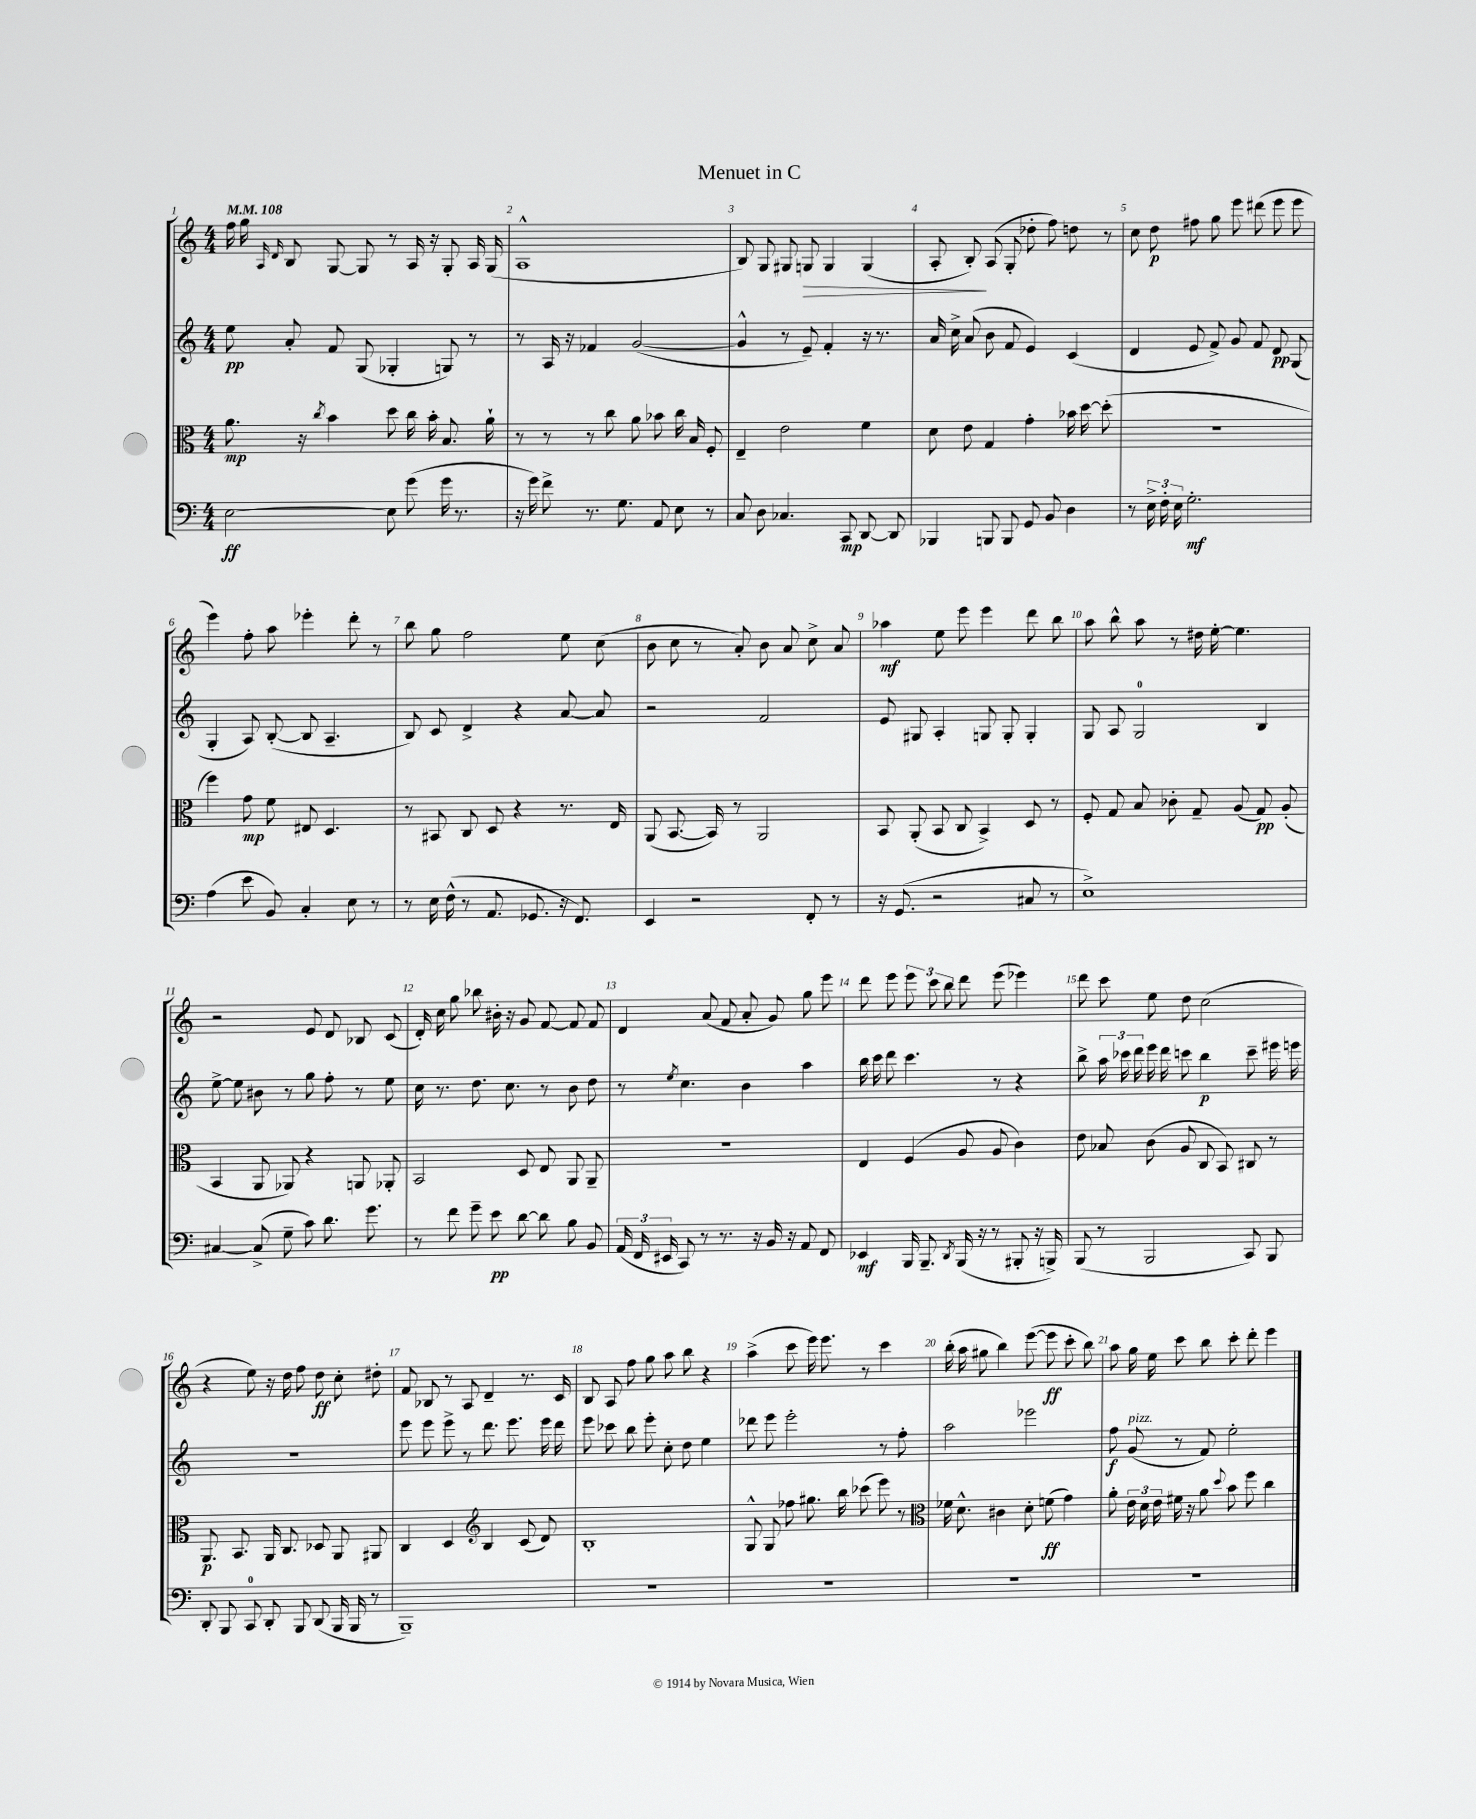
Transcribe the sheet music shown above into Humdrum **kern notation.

**kern	**kern	**kern	**kern
*staff4	*staff3	*staff2	*staff1
*clefF4	*clefC3	*clefG2	*clefG2
*k[]	*k[]	*k[]	*k[]
*M4/4	*M4/4	*M4/4	*M4/4
*MM108	*MM108	*MM108	*MM108
[2E	8.a	8ee	16ff
.	.	.	16gg
.	.	.	16qqA
.	.	.	16qqd
.	.	8a'	8B
.	16r	.	.
.	8qcc	.	.
.	4b	8f	[8G
.	.	(8G	8G]
8E]	8dd	4G-'	8r
(8g	16cc	.	16A
.	16b'	.	16r
16g	8.B	8G)	8G'
8.r	.	.	.
.	.	8r	16A
.	16a`	.	(16G
=	=	=	=
16r	8r	8r	1A^^
16g)	.	.	.
8f^	8r	16A	.
.	.	16r	.
8.r	8r	4f-	.
.	8cc	.	.
8.G	.	.	.
.	8a	([2g	.
8AA	8b-	.	.
8E	16cc	.	.
.	16B	.	.
8r	8F'	.	.
=	=	=	=
8C	4E~	4g^^]	8B)
8D	.	.	8G
4.C-	2e	8r	8G#
.	.	8e~)	8G
.	.	4f'	4G
8CC	.	.	.
[8DD	4f	16r	(4G
.	.	8.r	.
8DD]	.	.	.
=	=	=	=
4BBB-	8d	16a	8A'
.	.	16cc^	.
.	8e	(8a	8B')
8BBB	4G	8b	(8A
8BBB	.	8f	8G'
8GG	4g'	4e)	8dd-'
8BB	.	.	8ff)
4D	16b-	(4c	8dd
.	[16dd	.	.
.	(8dd']	.	8r
=	=	=	=
8r	1r	4d	8cc
24E^	.	.	8dd
24F'	.	.	.
24E	.	.	.
2.G'	.	8e	8ff#
.	.	8f^)	8gg
.	.	8g	8eee
.	.	8f	(8ddd#
.	.	8d	8eee
.	.	(8G	8eee
=	=	=	=
(4A	4ff)	4G'	4eee)
8e	8g	8A)	8ff'
8BB)	8f	([8B'	8aa
4C'	8E#	8B]	4eee-'
.	4.D	4.A~	.
8E	.	.	8ddd'
8r	.	.	8r
=	=	=	=
8r	8r	8B)	8bb
16E	8BB#	8c	8gg
(16F^^	.	.	.
8r	8C	4d^	2ff
8.AA	8D	.	.
.	4r	4r	.
8.GG-	.	.	.
16r	8.r	[8a	8ee
8.FF)	.	.	.
.	.	8a]	(8cc
.	16E	.	.
=	=	=	=
4EE	(8AA	2r	8b
.	[8.BB	.	8cc
2r	.	.	8r
.	16BB])	.	.
.	8r	.	8a')
.	2AA	2f	8b
.	.	.	8a
8FF'	.	.	8cc^
8r	.	.	8a
=	=	=	=
16r	8BB	8e	4aa-
(8.GG	.	.	.
.	(8AA'	8G#	.
2r	8BB	4A'	8ee
.	8C	.	8eee
.	4BB^)	8G	4eee
.	.	8G'	.
8C#	8D	4G'	8ddd
8r	8r	.	8bb
=	=	=	=
1E^)	8F'	8G	8aa
.	8G	8A	8bb^^
.	8B	2G	8aa
.	8c-'	.	8r
.	8G~	.	16dd#
.	.	.	[16ee'
.	(8A	.	4.ee]
.	8G)	4B	.
.	(8A'	.	.
=	=	=	=
[4C#	4BB	[8ee^	2r
.	.	8ee]	.
(8C#^]	8AA	8b#	.
8G~	8AA-)	8r	.
8c)	4r	8gg	8e
8.d	.	8ff'	8d
.	8AA	8r	8B-
8.g	.	.	.
.	8AA-'	8ee	(8c
=	=	=	=
8r	2BB	16cc	16d')
.	.	8.r	16cc
8f	.	.	8gg
8g~	.	8.dd	8bb-
8e	.	.	16b#'
.	.	8.cc	16r
[8d	8D	.	8g
8d]	8E	8r	[8f
8B	8AA	8b	8f]
8BB	8AA~	8dd	8f
=	=	=	=
(24AA	1r	8r	4d
24FF	.	.	.
24EE#	.	.	.
.	.	8qee	.
8CC)	.	4.cc	.
8r	.	.	(8a
8.r	.	.	8f
.	.	4b	8a'
16r	.	.	.
16BB	.	.	8g)
16r	.	.	.
8AA	.	4aa	8gg
8FF	.	.	8eee
=	=	=	=
4EE-	4E	16bb	8ddd
.	.	16ccc	.
.	.	8ddd	8eee
16BBB	(4F	4.ccc	12eee
8.BBB~	.	.	.
.	.	.	12ccc
.	.	.	12bb
8qDD	.	.	.
(16BBB	8A	.	8ddd
16r	.	.	.
8r	8A	8r	(8eee
8BBB#'	4c)	4r	4eee-)
16r	.	.	.
16BBB^)	.	.	.
=	=	=	=
(8BBB	8e	8bb^	8ddd
8r	8B-	24aa	8ccc
.	.	24ccc-	.
.	.	24ddd	.
2BBB	(8c	16eee	8ee
.	.	16ddd	.
.	8A	8ccc	8dd
.	8C	4bb	(2cc
.	8BB)	.	.
8CC)	8C#	8ccc~	.
8BBB	8r	16eee#	.
.	.	16eee	.
=	=	=	=
8DD'	8.AA	1r	4r
8BBB	.	.	.
.	8.BB	.	.
8CC	.	.	8ee)
8DD'	16AA	.	16r
.	8.C	.	16dd
8BBB	.	.	8ff
(8DD	8D-	.	8dd
16BBB	8AA	.	8cc'
16BBB	.	.	.
8r	8AA#	.	8dd#'
=	=	=	=
1BBB~)	4C	8eee	8f
.	.	8eee	8B-
.	4D	8eee^	8r
.	.	8r	8A
*	*clefG2	*	*
.	4B	8.ddd	4d~
.	.	8.eee	.
.	(8c	.	8.r
.	8d)	16eee	.
.	.	16ddd	16c
=	=	=	=
1r	1B'	8eee	8B
.	.	8ccc-	8A
.	.	8bb	8ff
.	.	8eee'	8gg
.	.	8cc'	8aa
.	.	8dd	8bb
.	.	4ee	4r
=	=	=	=
1r	8G^^	8ddd-	(4aa^
.	8G	8eee	.
.	8ff-	2eee'	8ccc
.	8.gg#	.	16eee)
.	.	.	8.eee
.	16bb	.	.
.	(8ccc-	.	8r
.	8eee)	8r	4ccc
.	8r	8ff'	.
=	=	=	=
*	*clefC3	*	*
1r	16f-	2aa	(16bb'
.	8.d^^	.	16aa
.	.	.	8gg#
.	4c#	.	4bb)
.	8d'	2eee-	([8eee
.	(8f	.	8eee]
.	4g)	.	8ccc'
.	.	.	8bb)
=	=	=	=
1r	8a'	8ff	8aa
.	24e	(8g	16gg
.	24d	.	.
.	.	.	16ee
.	24e	.	.
.	16f#	8r	8ccc
.	16r	.	.
.	8a	8f)	8bb
.	8qqdd	.	.
.	8b	2ee'	8ccc'
.	8ff	.	8ddd'
.	4cc	.	4eee
==	==	==	==
*-	*-	*-	*-
